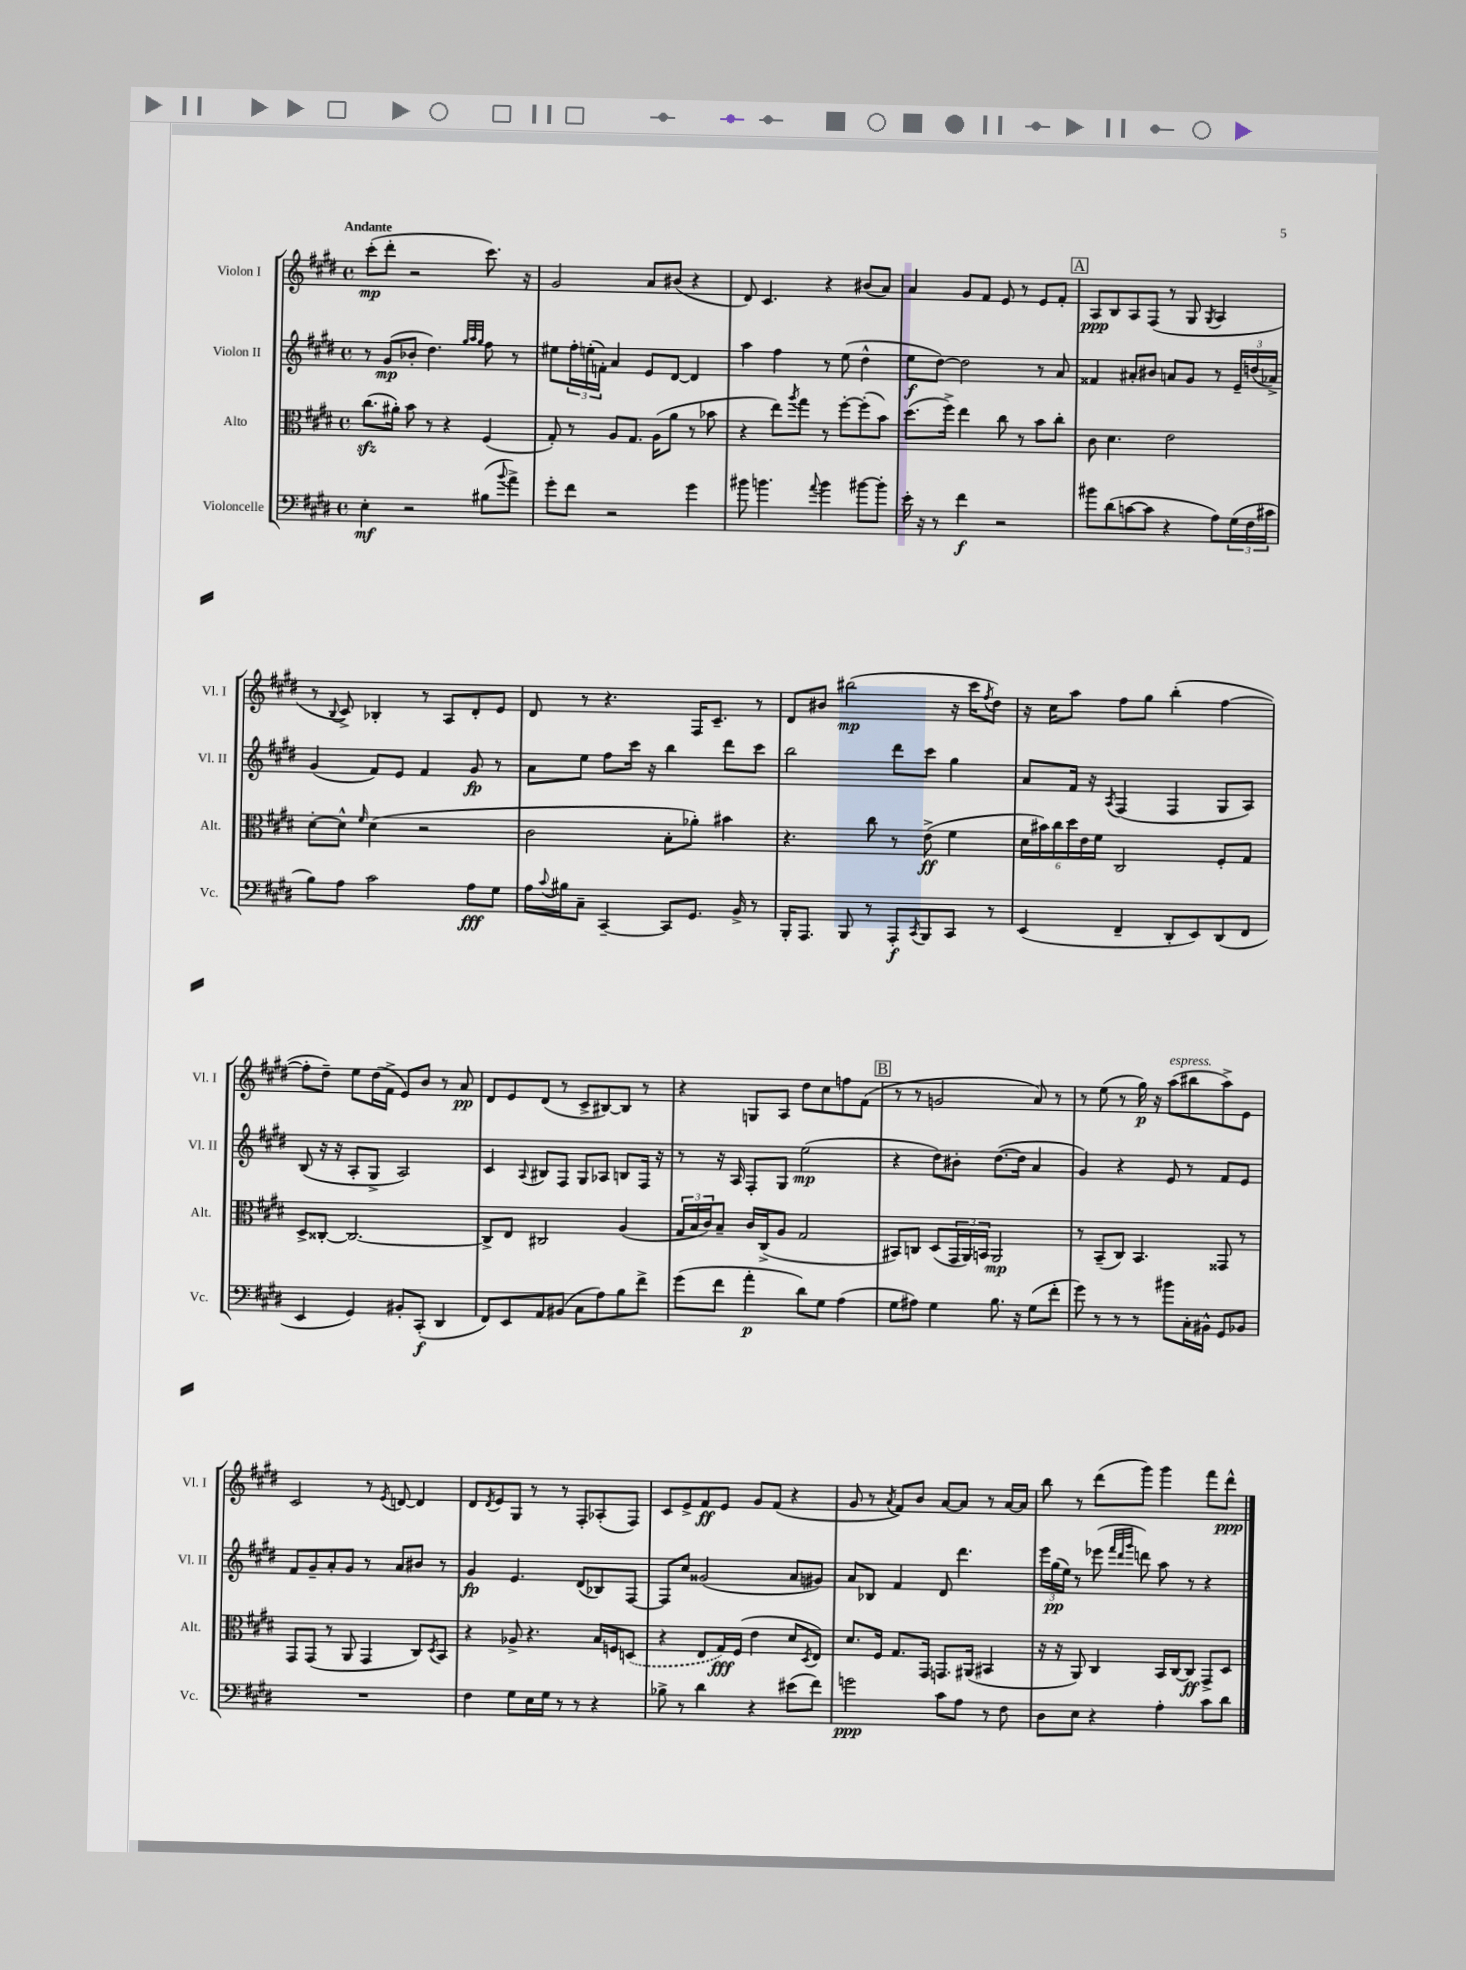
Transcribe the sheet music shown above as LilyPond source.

<<
\new StaffGroup <<
\new Staff = "s0" \with { instrumentName = "Violon I" shortInstrumentName = "Vl. I" } {
    \clef treble \key e \major \defaultTimeSignature \time 4/4 \tempo "Andante"
    cis'''8-.\mp( dis'''8-. r2 cis'''8.) r16 |
    gis'2 a'8 bis'8( r4 |
    dis'8) cis'4. r4 bis'8( a'8) |
    a'4 gis'8 fis'8 e'8 r8 e'8 fis'8-. |
    \mark \markup { \box "A" } a8\ppp b8 a8 fis8( r8 gis8 \acciaccatura { gis8 } a4 |
    r8 \appoggiatura { b8 } cis'8->) bes4-. r8 a8 dis'8-. e'8 |
    dis'8 r8 r4. fis16 cis'8.-- r8 |
    dis'8 bis'8 bis''2\mp( r16 cis'''16 \acciaccatura { fis''8 } dis''8) |
    r16 cis''16 a''8 fis''8 gis''8 b''4-.( fis''4~ |
    fis''8-. dis''8--) e''8 dis''16( fis'16-> e'8) b'8 r8 a'8\pp |
    dis'8 e'8 dis'8( r8 cis'8-> bis8~) bis8 r8 |
    r4 g8 a8 dis''8 cis''8 f''8 fis'8( |
    \mark \markup { \box "B" } r8 r8 g'2 a'8) r8 |
    r8 e''8( r8 gis''16\p) r16 a''8^\markup { \italic "espress." }( bis''8 a''8->) e'8 |
    cis'2 r8 \acciaccatura { e'8 } d'8~ d'4 |
    dis'8 \acciaccatura { dis'8 } e'8 gis8 r8 r8 fis8-. aes8-.( fis8) |
    cis'8 e'8-> fis'8\ff e'8 gis'8 fis'8( r4 |
    gis'8 r8 \acciaccatura { a'8 } fis'8) b'8 a'8~ a'8 r8 a'16~ a'16 |
    b''8 r8 dis'''8( gis'''8) gis'''4 fis'''8 dis'''8-^\ppp \bar "|." |
}
\new Staff = "s1" \with { instrumentName = "Violon II" shortInstrumentName = "Vl. II" } {
    \clef treble \key e \major \defaultTimeSignature \time 4/4
    r8 gis'8\mp( bes'8-. dis''4.) \grace { gis''32 a''32 gis''32 } fis''8 r8 |
    eis''8 \tuplet 3/2 { fis''16-. e''16-.( f'16-.) } a'4 e'8 dis'8~ dis'4 |
    a''4 fis''4 r8 e''8( dis''4-^ |
    e''8\f dis''8~) dis''2 r8 a'8 |
    \mark \markup { \box "A" } fisis'4 ais'8-. bis'8 a'8 gis'8 r8 \tuplet 3/2 { e'16-- d''16( aes'16->) } |
    gis'4( fis'8) e'8 fis'4 gis'8\fp r8 |
    a'8 e''8 fis''8 cis'''16 r16 b''4 dis'''8 cis'''8 |
    b''2 dis'''8 cis'''8 gis''4 |
    a'8 fis'16 r16 \acciaccatura { a8 } fis4( fis4 gis8 a8) |
    b8( r16 r16 a8-. gis8-> a2) |
    cis'4 \appoggiatura { a8 } bis8 fis8 gis8 aes8 b8 fis16 r16 |
    r8 r16 a16 fis8-. gis8 e''2\mp( |
    \mark \markup { \box "B" } r4 dis''8) bis'8-. dis''8.~( dis''16 a'4 |
    gis'4) r4 e'8 r8 fis'8 e'8 |
    fis'8 gis'8-- a'8-. gis'8 r8 a'8 bis'8 r8 |
    gis'4\fp e'4. dis'8( bes8) fis8~ |
    fis8 cis''8 gisis'2( a'8 gis'8) |
    a'8 bes8 fis'4 dis'8 dis'''4. |
    \tuplet 3/2 { e'''16 gis''16\pp( e''16) } r8 ees'''8( \grace { fis'''32 dis'''32 gis'''32 } d'''8) a''8 r8 r4 \bar "|." |
}
\new Staff = "s2" \with { instrumentName = "Alto" shortInstrumentName = "Alt." } {
    \clef alto \key e \major \defaultTimeSignature \time 4/4
    cis''8.\sfz( ais'16-.) b'8 r8 r4 fis4( |
    gis8-.) r8 a8 gis8. a16( a'8 r8 bes'8 |
    r4 e''8) \acciaccatura { a''8 } gis''8 r8 fis''8~-. fis''8-.( b'8) |
    dis''8.( fis''16->) e''4 cis''8 r8 b'8 cis''8-. |
    \mark \markup { \box "A" } cis'8 dis'4. e'2 |
    dis'8~-. dis'8-^ \grace { fis'16 } dis'4( r2 |
    cis'2 b8-. aes'8-.) bis'4 |
    r4. cis''8 r8 e'8->\ff( fis'4 |
    \tuplet 6/4 { dis'16 bis'16) cis''16 dis''16 e'16 fis'16 } cis2 fis8-. gis8 |
    dis8-> cisis8~-. cisis2.~ |
    cisis8-> e8 cis2 a4( |
    \tuplet 3/2 { gis16 b16 cis'16) } b8-- cis'16 cis16->( a8 gis2 |
    \mark \markup { \box "B" } bis,8) c8 dis8( \tuplet 3/2 { gis,16 a,16) b,16 } a,2\mp |
    r8 b,8--( cis8) b,4. gisis,8 r8 |
    gis,8 gis,8( r8 a,8 gis,4 cis8) \acciaccatura { dis8 } b,8 |
    r4 aes8-> r4. b16 f16 \once \slurDashed d8( |
    r4 e8 gis16\fff) fis16( e'4 dis'8 \acciaccatura { dis8 } e8) |
    dis'8. fis16 gis8. gis,16 g,8. ais,16( bis,4 |
    r16 r16 a,8) cis4 b,16 cis16~ cis8\ff gis,8-> dis8 \bar "|." |
}
\new Staff = "s3" \with { instrumentName = "Violoncelle" shortInstrumentName = "Vc." } {
    \clef bass \key e \major \defaultTimeSignature \time 4/4
    e4-.\mf r2 bis8( \appoggiatura { b'8 } a'8->) |
    gis'8-. fis'8 r2 gis'4 |
    bis'8 b'4. \appoggiatura { a'8 } b'4 bis'8~ bis'8-. |
    e'16-. r16 r8 fis'4\f r2 |
    \mark \markup { \box "A" } bis'8 dis'8( c'8~ c'8 r4 a8) \tuplet 3/2 { gis16( fis16 cis'16 } |
    b8) a8 cis'2 a8\fff gis8 |
    a16 \appoggiatura { cis'8 } bis16 cis8-- cis,4~-- cis,8 gis,8. b,16-> r8 |
    b,,16-. a,,8. b,,8 r8 a,,8-.\f \acciaccatura { cis,8 } b,,8 cis,8 r8 |
    e,4( fis,4-- dis,8-. e,8) dis,8( fis,8 |
    e,4 gis,4) bis,8-. cis,8-.\f( dis,4 |
    fis,8) e,8 a,8 bis,8( cis8 a8) b8 fis'8-> |
    gis'8( fis'8 a'4-.\p dis'8) gis8 a4( |
    \mark \markup { \box "B" } gis8 ais8) gis4 b8. r16 gis8( fis'8-. |
    gis'8) r8 r8 r8 bis'8 cis16-. bis,16-^ gis,8 bes,8 |
    R1 |
    fis4 gis8 e16 gis16 r8 r8 r4 |
    bes8-> r8 dis'4 r4 eis'8( fis'8) |
    g'2\ppp cis'8 a8 r8 fis8 |
    dis8 e8 r4 a4-. cis'8 dis'8 \bar "|." |
}
>>
>>
\layout { \context { \Score \remove "Bar_number_engraver" } }
